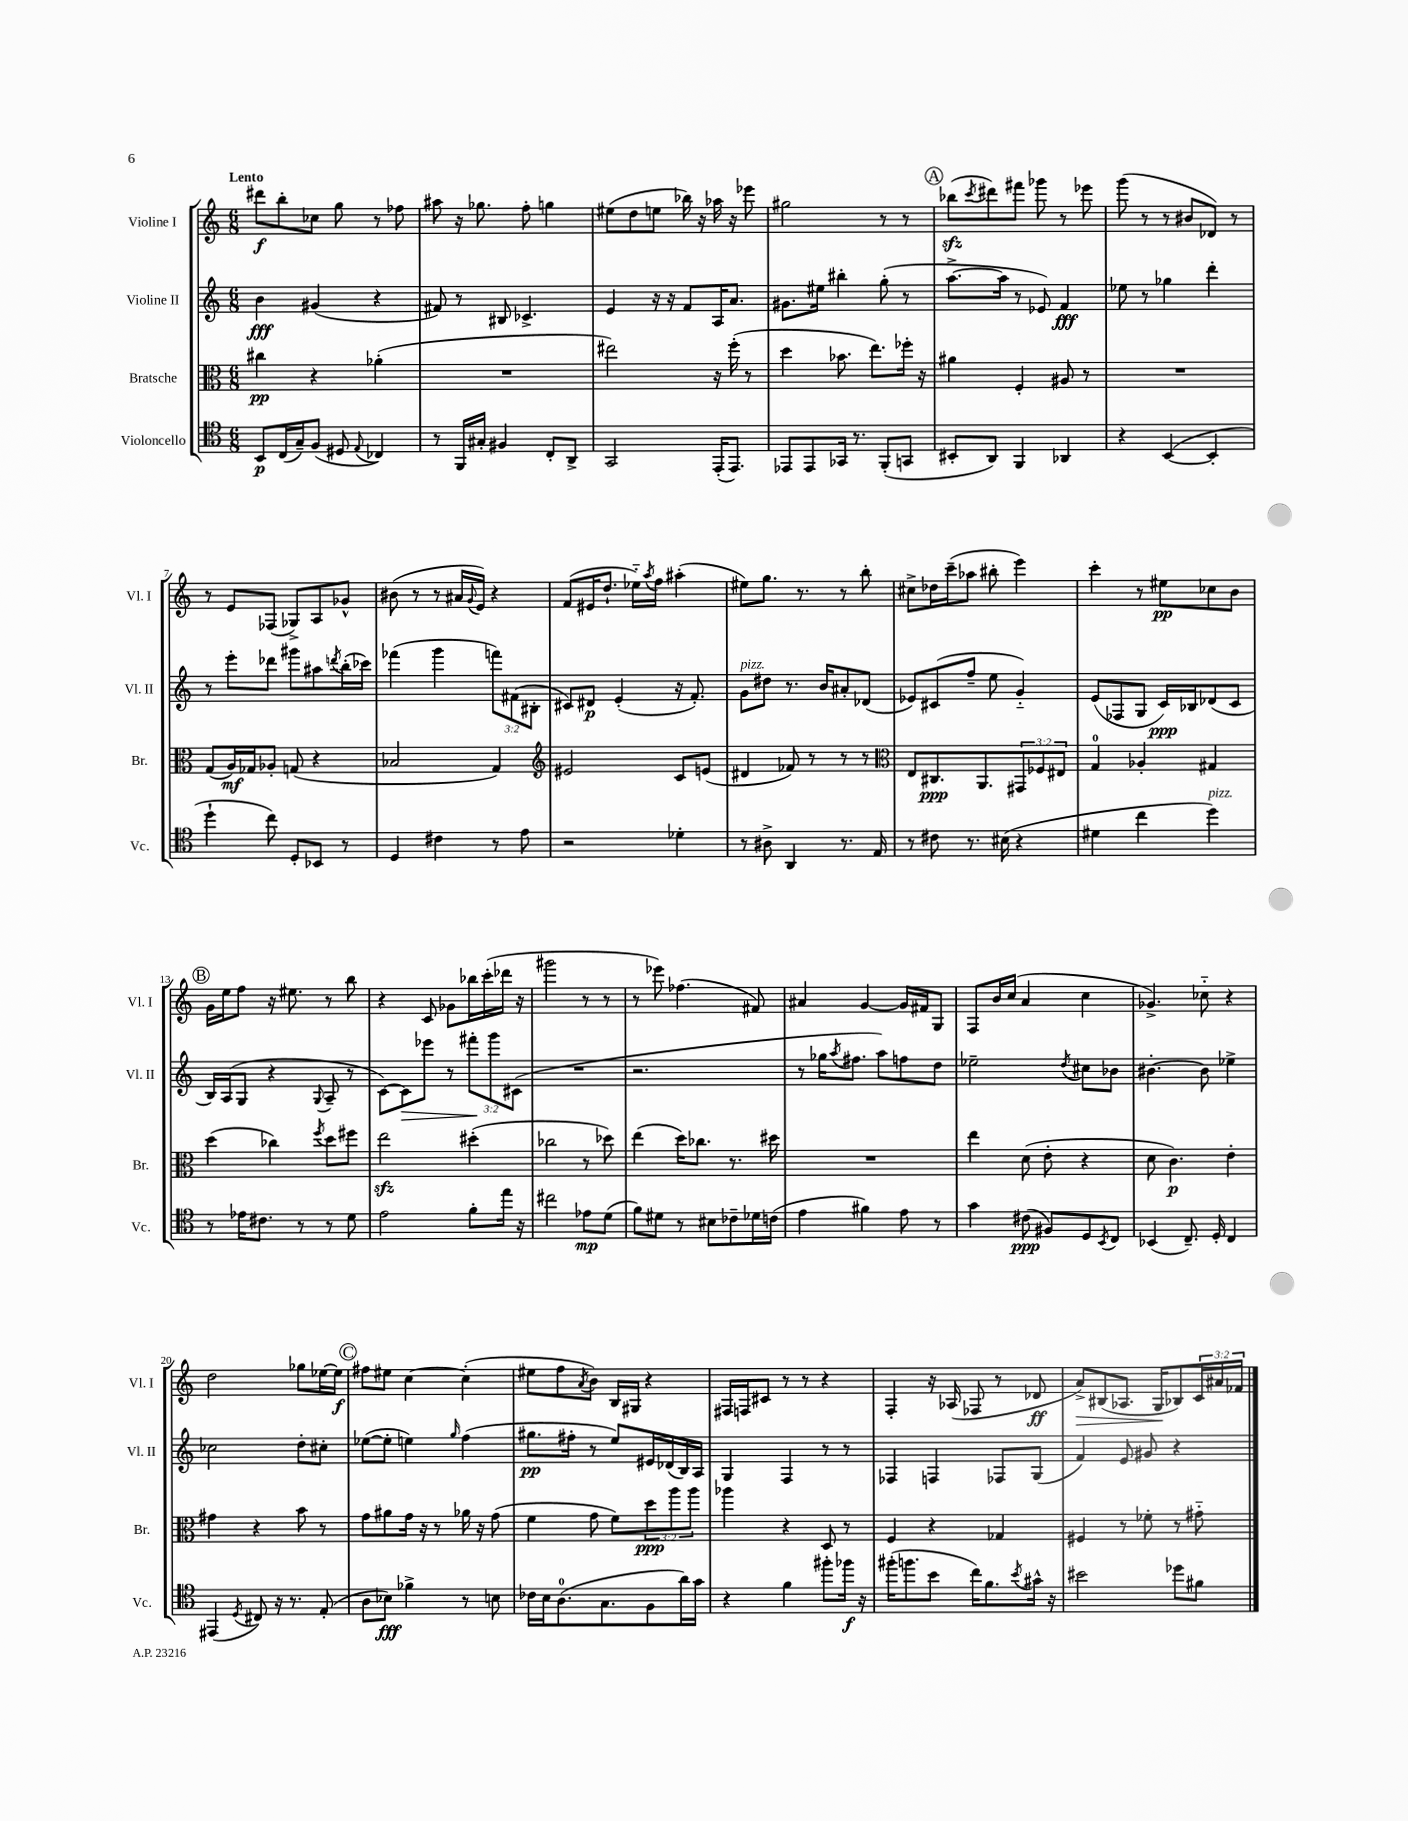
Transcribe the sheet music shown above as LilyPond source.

<<
\new StaffGroup <<
\new Staff = "s0" \with { instrumentName = "Violine I" shortInstrumentName = "Vl. I" } {
    \clef treble \key c \major \numericTimeSignature \time 6/8 \override Staff.TupletNumber.text = #tuplet-number::calc-fraction-text \tempo "Lento"
    dis'''8\f b''8-. ces''8 g''8 r8 fes''8 |
    ais''8 r16 ges''8. f''8-. g''4 |
    eis''8( d''8 e''8 bes''16) r16 aes''16 r16 ees'''8 |
    gis''2 r8 r8 |
    \mark \markup { \circle "A" } bes''8\sfz( \acciaccatura { c'''8 } dis'''8) fis'''8 ges'''8 r8 ees'''8 |
    g'''8( r8 r8 bis'8 des'8) r8 |
    r8 e'8 fes8( ges8->) a8 ges'8-^ |
    bis'8( r8 r8 ais'16 \appoggiatura { g'8 } e'16) r4 |
    f'8( eis'16 d''8.-! ees''16-_) \acciaccatura { a''8 } f''16 ais''4-.( |
    eis''8) g''8. r8. r8 b''8-. |
    cis''8-> des''16 c'''16--( aes''8 bis''8-. e'''4) |
    c'''4-. r8 eis''8\pp ces''8 b'8 |
    \mark \markup { \circle "B" } g'16 e''16 f''8 r16 eis''8. r8 b''8 |
    r4 c'8 ges'8 bes''16 c'''16-.( des'''16 r16 |
    gis'''2 r8 r8 |
    r8 ees'''8) fes''4.( fis'8) |
    ais'4 g'4~ g'16 fis'16 g8 |
    f8 b'16 c''16( a'4 c''4 |
    ges'4.->) ces''8-_ r4 |
    d''2 ges''8 ees''16~ ees''16\f |
    \mark \markup { \circle "C" } fis''8 eis''8 c''4~ c''4-.( |
    eis''8 f''8 \acciaccatura { a'8 } b'8) b16 gis16 r4 |
    fis16 f16 cis'8 r8 r8 r4 |
    f4-. r16 aes16( fes8 r8 des'8\ff |
    a'8->\>) bis8( aes8. g16\! bes8) \tuplet 3/2 { c'16 ais'16 fes'16 } \bar "|." |
}
\new Staff = "s1" \with { instrumentName = "Violine II" shortInstrumentName = "Vl. II" } {
    \clef treble \key c \major \numericTimeSignature \time 6/8 \override Staff.TupletNumber.text = #tuplet-number::calc-fraction-text
    b'4\fff gis'4( r4 |
    fis'8) r8 bis8 ces'4.-> |
    e'4 r16 r16 f'8 a16 a'8. |
    gis'8. eis''16 bis''4-. g''8-.( r8 |
    \mark \markup { \circle "A" } a''8.~-> a''16 r8 ees'8) f'4\fff |
    ees''8 r8 ges''4 d'''4-. |
    r8 e'''8-. des'''8 gis'''8 ais''8 \acciaccatura { d'''8 } b''16-.( ces'''16) |
    fes'''4( g'''4 \tuplet 3/2 { f'''8) fis'8( bis8-. } |
    cis'8) dis'8\p e'4-.( r16 f'8.-.) |
    g'8^\markup { \italic "pizz." } dis''8 r8. b'16 ais'8-. des'8( |
    ees'8) cis'8( f''8-- e''8 g'4-_) |
    e'8( fes8 g8 c'16\ppp) bes16 des'8( c'8 |
    \mark \markup { \circle "B" } b16) a16( g8 r4 \appoggiatura { g8 } a8-- r8 |
    c'8~) c'8\> ees'''8 r8 \tuplet 3/2 { fis'''8-.\! g'''8 cis'8( } |
    R2. |
    r2. |
    r8 ges''16 \acciaccatura { a''8 } fis''8. a''8) f''8 d''8 |
    ees''2-- \acciaccatura { d''8 } cis''8 bes'8 |
    bis'4.~-. bis'8 ees''4-> |
    ces''2 d''8-. cis''8-. |
    \mark \markup { \circle "C" } ees''8~( ees''8-. e''4) \grace { g''16 } f''4( |
    gis''8.\pp fis''16-. r8 e''8) eis'16 des'16( b16) a16 |
    g4 f4 r8 r8 |
    fes4 f4 fes8 g8( |
    f'4) e'8 gis'8 r4 \bar "|." |
}
\new Staff = "s2" \with { instrumentName = "Bratsche" shortInstrumentName = "Br." } {
    \clef alto \key c \major \numericTimeSignature \time 6/8 \override Staff.TupletNumber.text = #tuplet-number::calc-fraction-text
    cis''4\pp r4 aes'4-.( |
    R2. |
    eis''2) r16 f''16-.( r8 |
    d''4 bes'8. e''8.) fes''16-. r16 |
    \mark \markup { \circle "A" } ais'4 f4-. ais8 r8 |
    R2. |
    g8( a16\mf) ges16 aes8-. g8( r4 |
    bes2 g4) |
    \clef treble eis'2 c'8 e'8( |
    dis'4 fes'8) r8 r8 r8 |
    \clef alto e8 cis8.\ppp a,8. \tuplet 3/2 { gis,8 fes8 eis8 } |
    g4-0 aes4-. gis4 |
    \mark \markup { \circle "B" } d''4( ces''4) \acciaccatura { f''8 } d''8 fis''8 |
    e''2\sfz dis''4-.( |
    ces''2 r8 des''8) |
    e''4( d''16) ces''8. r8. dis''16 |
    R2. |
    e''4 d'8( e'8-. r4 |
    d'8 c'4.\p) e'4-. |
    gis'4 r4 b'8 r8 |
    \mark \markup { \circle "C" } g'8 ais'8 g'16 r16 r8 aes'16 r16 g'8( |
    f'4 g'8 f'8) \tuplet 3/2 { d''8\ppp a''8 a''8 } |
    aes''4 r4 d8 r8 |
    f4 r4 ges4 |
    fis4 r8 fes'8-. r8 gis'8-_ \bar "|." |
}
\new Staff = "s3" \with { instrumentName = "Violoncello" shortInstrumentName = "Vc." } {
    \clef tenor \key c \major \numericTimeSignature \time 6/8
    b,8\p c16( g16--) f8( dis8 \appoggiatura { e8 } ces4) |
    r8 f,16 gis16-. fis4 c8-. a,8-> |
    g,2 e,16-.( e,8.) |
    ees,8 ees,8 ges,16 r8. f,8-.( g,8 |
    \mark \markup { \circle "A" } bis,8-. a,8) f,4 aes,4 |
    r4 b,4~( b,4-. |
    d''4-! c''8) d8-. bes,8 r8 |
    d4 cis'4 r8 e'8 |
    r2 des'4-. |
    r8 ais8-> a,4 r8. e16 |
    r8 cis'8 r8. bis16( r4 |
    dis'4 c''4 d''4^\markup { \italic "pizz." }) |
    \mark \markup { \circle "B" } r8 ees'16 cis'8. r8 r8 d'8 |
    e'2 f'8-. e''16 r16 |
    cis''2 ees'8\mp d'8( |
    f'8) dis'8 r8 bis8 ces'8-- des'16 c'16( |
    e'4 fis'4) e'8 r8 |
    g'4 cis'8\ppp( fis8) d8 \acciaccatura { b,8 } c8 |
    bes,4( c8.--) d16-. c4 |
    eis,4( \acciaccatura { d8 } cis8) r16 r8. e8-.( |
    \mark \markup { \circle "C" } a8 bes8\fff) fes'4-> r8 b8 |
    ces'16 b16 a8.-0( g8. f8 a'16) g'16 |
    r4 f'4 fis''8-. fes''16\f r16 |
    fis''16-.( f''8. b'8 c''16) f'8. \acciaccatura { b'8 } gis'16-^ r16 |
    bis'2 des''8 fis'8 \bar "|." |
}
>>
>>
